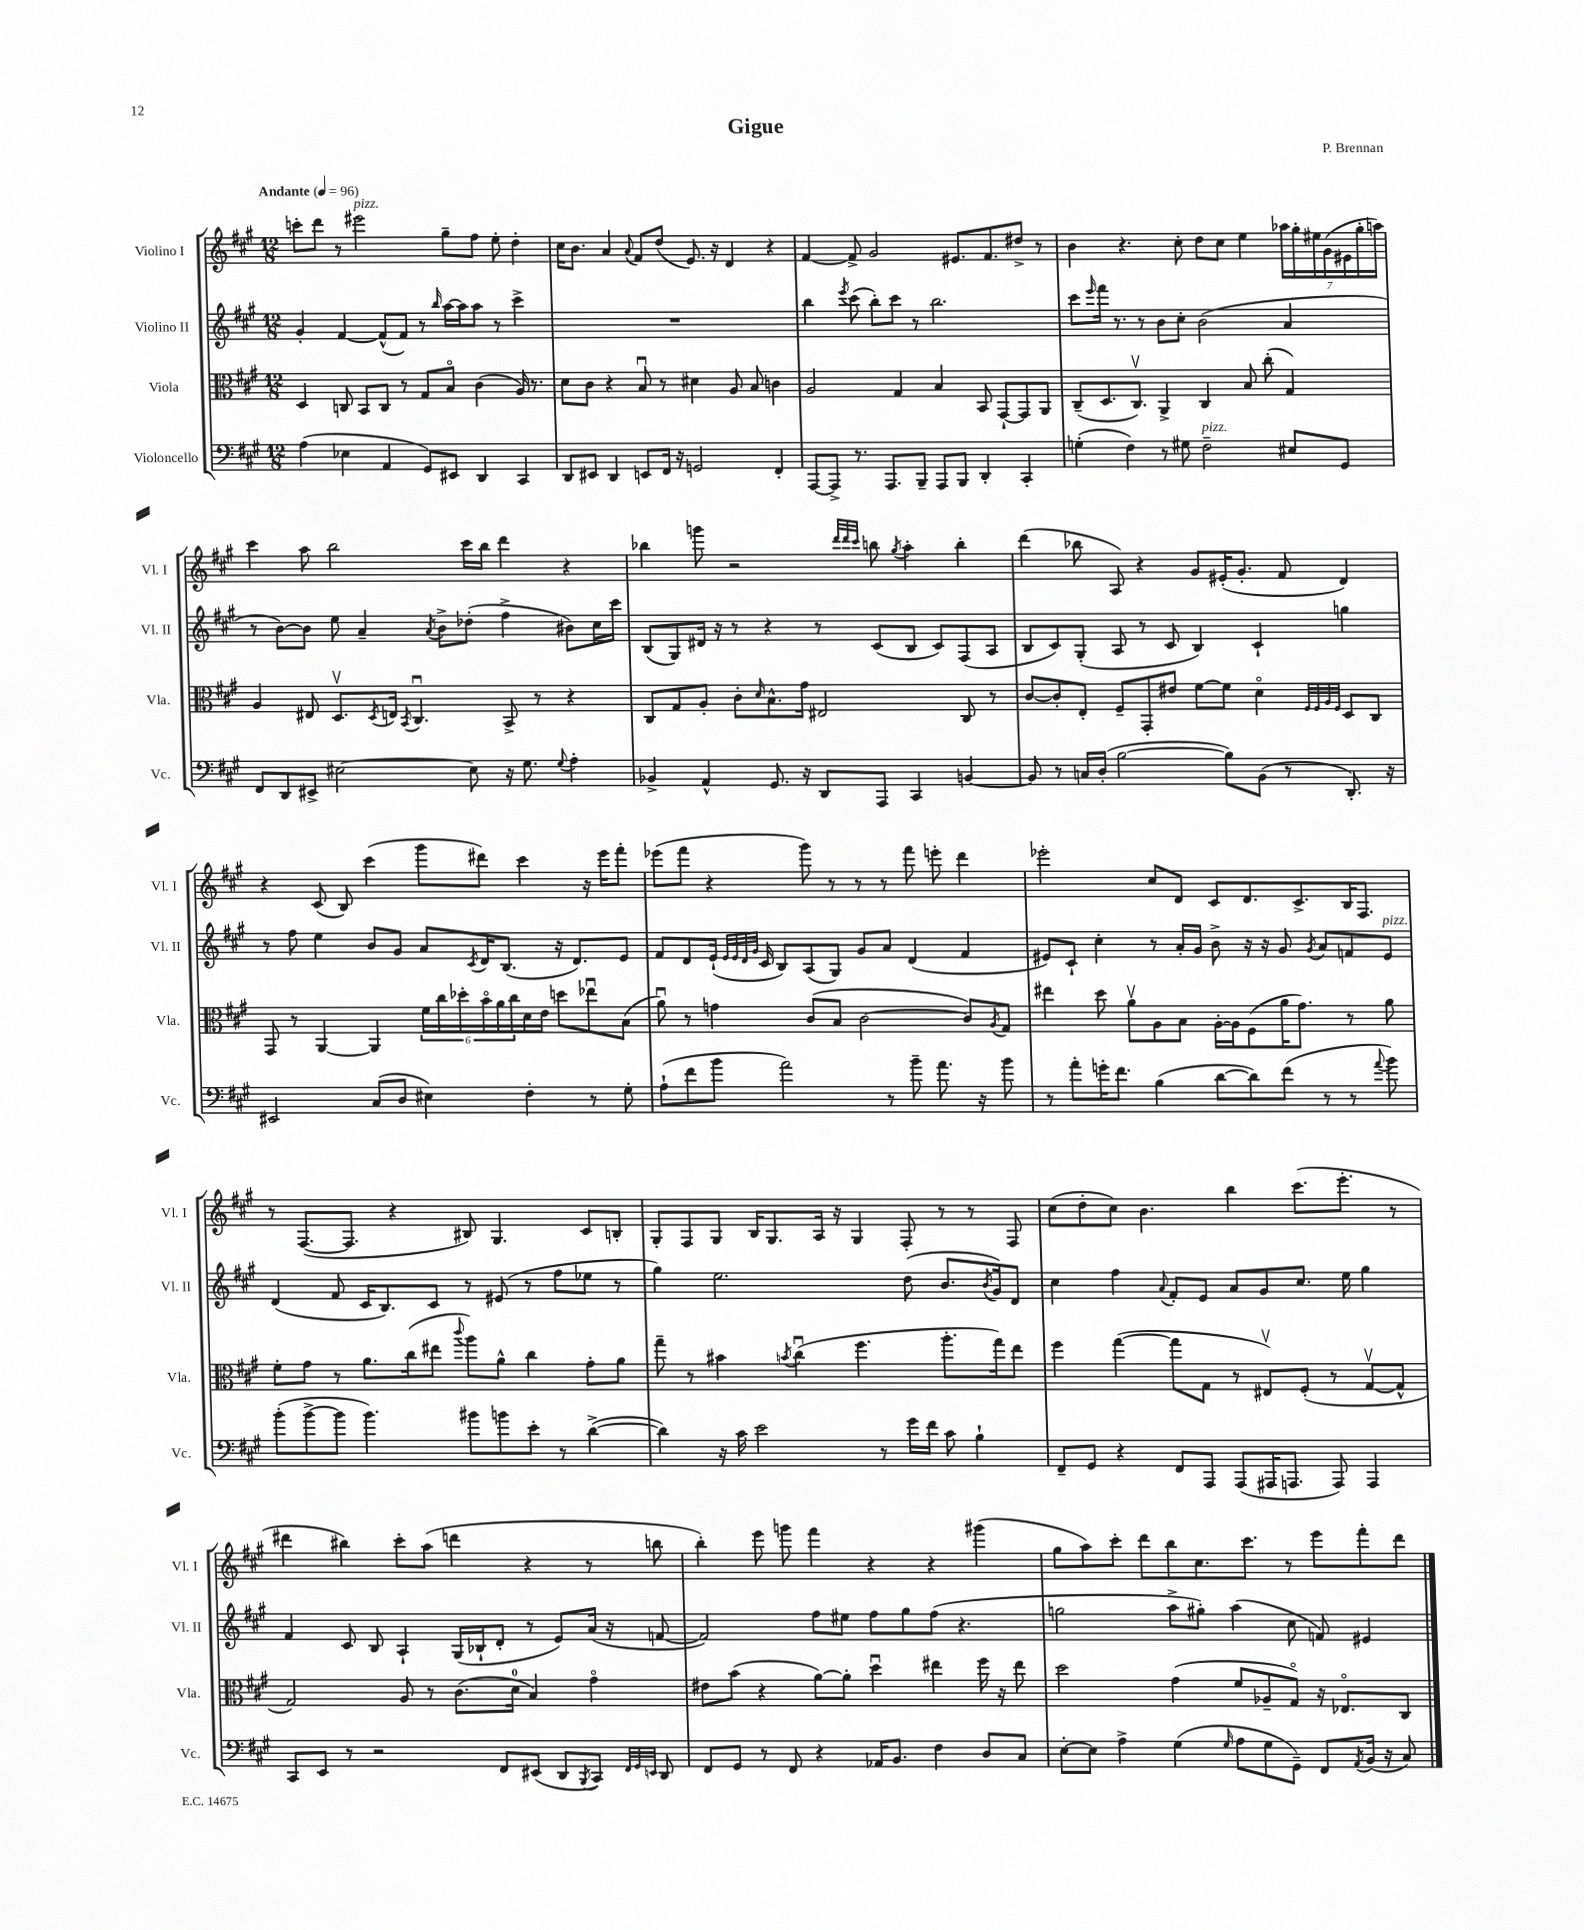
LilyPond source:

\header { title = "Gigue" composer = "P. Brennan" }
<<
\new StaffGroup <<
\new Staff = "s0" \with { instrumentName = "Violino I" shortInstrumentName = "Vl. I" } {
    \clef treble \key a \major \numericTimeSignature \time 12/8 \tempo "Andante" 4 = 96
    c'''8-. d'''8 r8 eis'''2^\markup { \italic "pizz." } gis''8-- fis''8 e''8-. d''4-. |
    cis''16 b'8. a'4 \appoggiatura { a'8 } fis'8 d''8( e'8.) r16 d'4 r4 |
    fis'4~ fis'8-> gis'2 eis'8. fis'8. dis''8-> r8 |
    b'4 r4. cis''8-. d''8 cis''8 e''4 \tuplet 7/4 { aes''16 gis''16-. eis''16 gis'16( eis'16 gis''16-. a''16) } |
    cis'''4 a''8 b''2 cis'''16 b''16 d'''4 r4 |
    bes''4 g'''8 r2 \grace { d'''32 d'''32 cis'''32 } b''8 \acciaccatura { gis''8 } a''4-. b''4-. |
    d'''4( bes''8 a8) r4 gis'8 eis'16-.( gis'8.-. fis'8 d'4) |
    r4 cis'8( b8) cis'''4( gis'''8 dis'''8) cis'''4 r16 e'''16 fis'''8-. |
    ees'''8( fis'''8 r4 gis'''8) r8 r8 r8 fis'''8 e'''8-. d'''4 |
    ees'''2-. cis''8 d'8 cis'8 d'8. cis'8.-> b16 fis8. |
    r8 fis8.~( fis8. r4 bis8) gis4. cis'8 b8-. |
    gis8-. fis8 gis8 b16 gis8. a16 r16 gis4 fis8-. r8 r8 fis8 |
    cis''8( d''8-. cis''8) b'4. b''4 cis'''8.( e'''8.-. r8 |
    dis'''4 bis''4) cis'''8-. a''8( d'''4 r4 r8 b''8 |
    b''4-.) e'''8 g'''8 fis'''4 r4 r4 gis'''4( |
    gis''8 a''8) cis'''8-. d'''8 b''8 cis''8. cis'''8. r8 e'''8 fis'''8-. d'''8 \bar "|." |
}
\new Staff = "s1" \with { instrumentName = "Violino II" shortInstrumentName = "Vl. II" } {
    \clef treble \key a \major \numericTimeSignature \time 12/8
    gis'4-. fis'4~ fis'8-^( fis'8) r8 \grace { b''16 } a''16~ a''16 a''8 r8 cis'''4-> |
    R1. |
    b''4 \acciaccatura { e'''8 } cis'''8( b''8-.) cis'''8 r8 b''2. |
    cis'''8 \grace { e'''16 } fis'''16 r8. r8 b'8 cis''8-. b'2( a'4 |
    r8 b'8~) b'8 e''8 a'4-- \acciaccatura { a'8 } b'8-> des''8-.( fis''4-> bis'8) cis''16 cis'''16 |
    b8( gis8) dis'16 r16 r8 r4 r8 cis'8( b8 cis'8) fis8( a8 |
    b8 cis'8) gis8-.( a8 r8 cis'8 b4) cis'4-! g''4 |
    r8 fis''8 e''4 b'8 gis'8 a'8 \acciaccatura { cis'8 } d'16 b8.( r16 d'8.) e'8 |
    fis'8 d'8 e'16-!( \grace { e'32 e'32 d'32 gis'32 } cis'16 b8) a8( gis8) gis'8 a'8 d'4( fis'4 |
    eis'8) cis'8-! cis''4-. r8 a'16-. gis'16 b'8-> r16 r16 gis'8 \acciaccatura { gis'8 } a'8 f'8 eis'8^\markup { \italic "pizz." } |
    d'4( fis'8 cis'16 b8.) cis'8 r8 eis'8( r8 fis''8 ees''8 r8 |
    gis''4) e''2. d''8( b'8. \acciaccatura { b'8 } gis'16) d'8 |
    cis''4 fis''4 \appoggiatura { a'8 } fis'8-. e'8 a'8 gis'8 cis''8. e''16 gis''4 |
    fis'4 cis'8 b8 a4-! gis16( bes16-! d'8-. r8 e'8) a'16( r16 f'8~ |
    f'2) fis''8 eis''8 fis''8 gis''8 fis''8( r4. |
    g''2 a''8-> gis''8-.) a''4( cis''8 f'8) eis'4 \bar "|." |
}
\new Staff = "s2" \with { instrumentName = "Viola" shortInstrumentName = "Vla." } {
    \clef alto \key a \major \numericTimeSignature \time 12/8
    d4 c8 b,8 c8 r8 gis8 b8\flageolet cis'4( a16) r8. |
    d'8 cis'8 r4 b8\downbow r8 dis'4 a8 b8 c'4 |
    a2 gis4 b4 b,8 gis,8~-! gis,8 a,8 |
    cis8--( d8. cis8.\upbow) a,4-> cis4 b8 cis''8-.( gis4) |
    a4 eis8 d8.\upbow \acciaccatura { d8 } e16 \acciaccatura { b,8 } cis4.\downbow b,8-> r8 r4 |
    cis8 gis8 a8-. cis'8-. \grace { d'16 } b8.-^ gis'16 eis2 cis8 r8 |
    cis'8~ cis'8-. e8-. fis8-- gis,8-. eis'8 fis'8~ fis'8 d'4\flageolet \grace { fis32 fis32 a32 fis32 } d8 cis8 |
    gis,8 r8 a,4~ a,4 \tuplet 6/4 { fis'16 cis''16 des''16-. b'16\flageolet a'16 cis''16 } d'16 e'16 d''8 ees''8\downbow b8( |
    a'8\downbow) r8 g'4 cis'8( b8 cis'2~ cis'8) \acciaccatura { a8 } gis8 |
    eis''4 d''8 a'8\upbow a8 b8 a16~-. a16 fis8( a'16 gis'8.) r8 a'8 |
    fis'8-. gis'8 r8 a'8. cis''16( eis''8 \appoggiatura { cis'''8 } a''8) a'8-^ cis''4 gis'8-. a'8 |
    gis''8-- r8 bis'4 \acciaccatura { b'8 } cis''4\downbow( fis''4. a''8.-. gis''16) e''8 |
    fis''4 gis''4~( gis''8 gis8 r8 eis8\upbow) fis8-.( r8 gis8~\upbow gis8-^ |
    gis2) a8 r8 cis'8.( d'16-0 b4) gis'4\flageolet |
    eis'8 b'8( r4 a'8~) a'8-. d''4\downbow eis''4 fis''16 r16 eis''8 |
    d''2 gis'4( fis'8 aes8-- gis8\flageolet) r16 ees8.\flageolet cis8 \bar "|." |
}
\new Staff = "s3" \with { instrumentName = "Violoncello" shortInstrumentName = "Vc." } {
    \clef bass \key a \major \numericTimeSignature \time 12/8
    a4( ees4 a,4 gis,8) eis,8 d,4 cis,4 |
    d,8 eis,8 d,4 e,8 fis,16 r16 g,2 fis,4-. |
    a,,8~ a,,8-> r8. a,,8. b,,8-- a,,8 b,,8 d,4-. cis,4-. |
    g4-.( fis4) r8 gis8 fis2--^\markup { \italic "pizz." } eis8 gis,8 |
    fis,8 d,8 eis,8-> eis2~ eis8 r16 gis8. \appoggiatura { gis8 } a4-. |
    bes,4-> a,4-^ gis,8. r16 d,8 a,,8 cis,4 b,4~ |
    b,8 r8 c16 d16-.( b2~ b8) b,8( r8 d,8.-.) r16 |
    eis,2 cis8( d8 eis4) fis4-. r8 gis8-. |
    a8-!( fis'8 b'8 a'2) r8 b'8-- a'8. r16 b'8 |
    r8 a'8-. g'16-. fis'8. b4( d'8~ d'8) fis'8( r8 r8 \appoggiatura { a'8 } b'8) |
    b'8-.( b'8~-> b'8 b'4.) bis'8 b'8 e'8-. r8 d'4~->( |
    d'4) r16 cis'16 e'2 r8 gis'16 fis'16 cis'8 b4-! |
    fis,8-- gis,8 r4 fis,8 a,,8 a,,8( ais,,16 a,,8. a,,8) a,,4 |
    cis,8 e,8 r8 r2 fis,8 eis,8( d,8 \acciaccatura { b,,8 } cis,8) \grace { fis,32 gis,32 e,32 } d,8 |
    fis,8 gis,8 r8 fis,8 r4 aes,16 b,8. fis4 d8 cis8 |
    e8~-. e8 a4-> gis4( \grace { gis16 } a8 gis8 gis,8--) fis,8 \acciaccatura { a,8 } b,16( r16 cis8) \bar "|." |
}
>>
>>
\layout { \context { \Score \remove "Bar_number_engraver" } }
